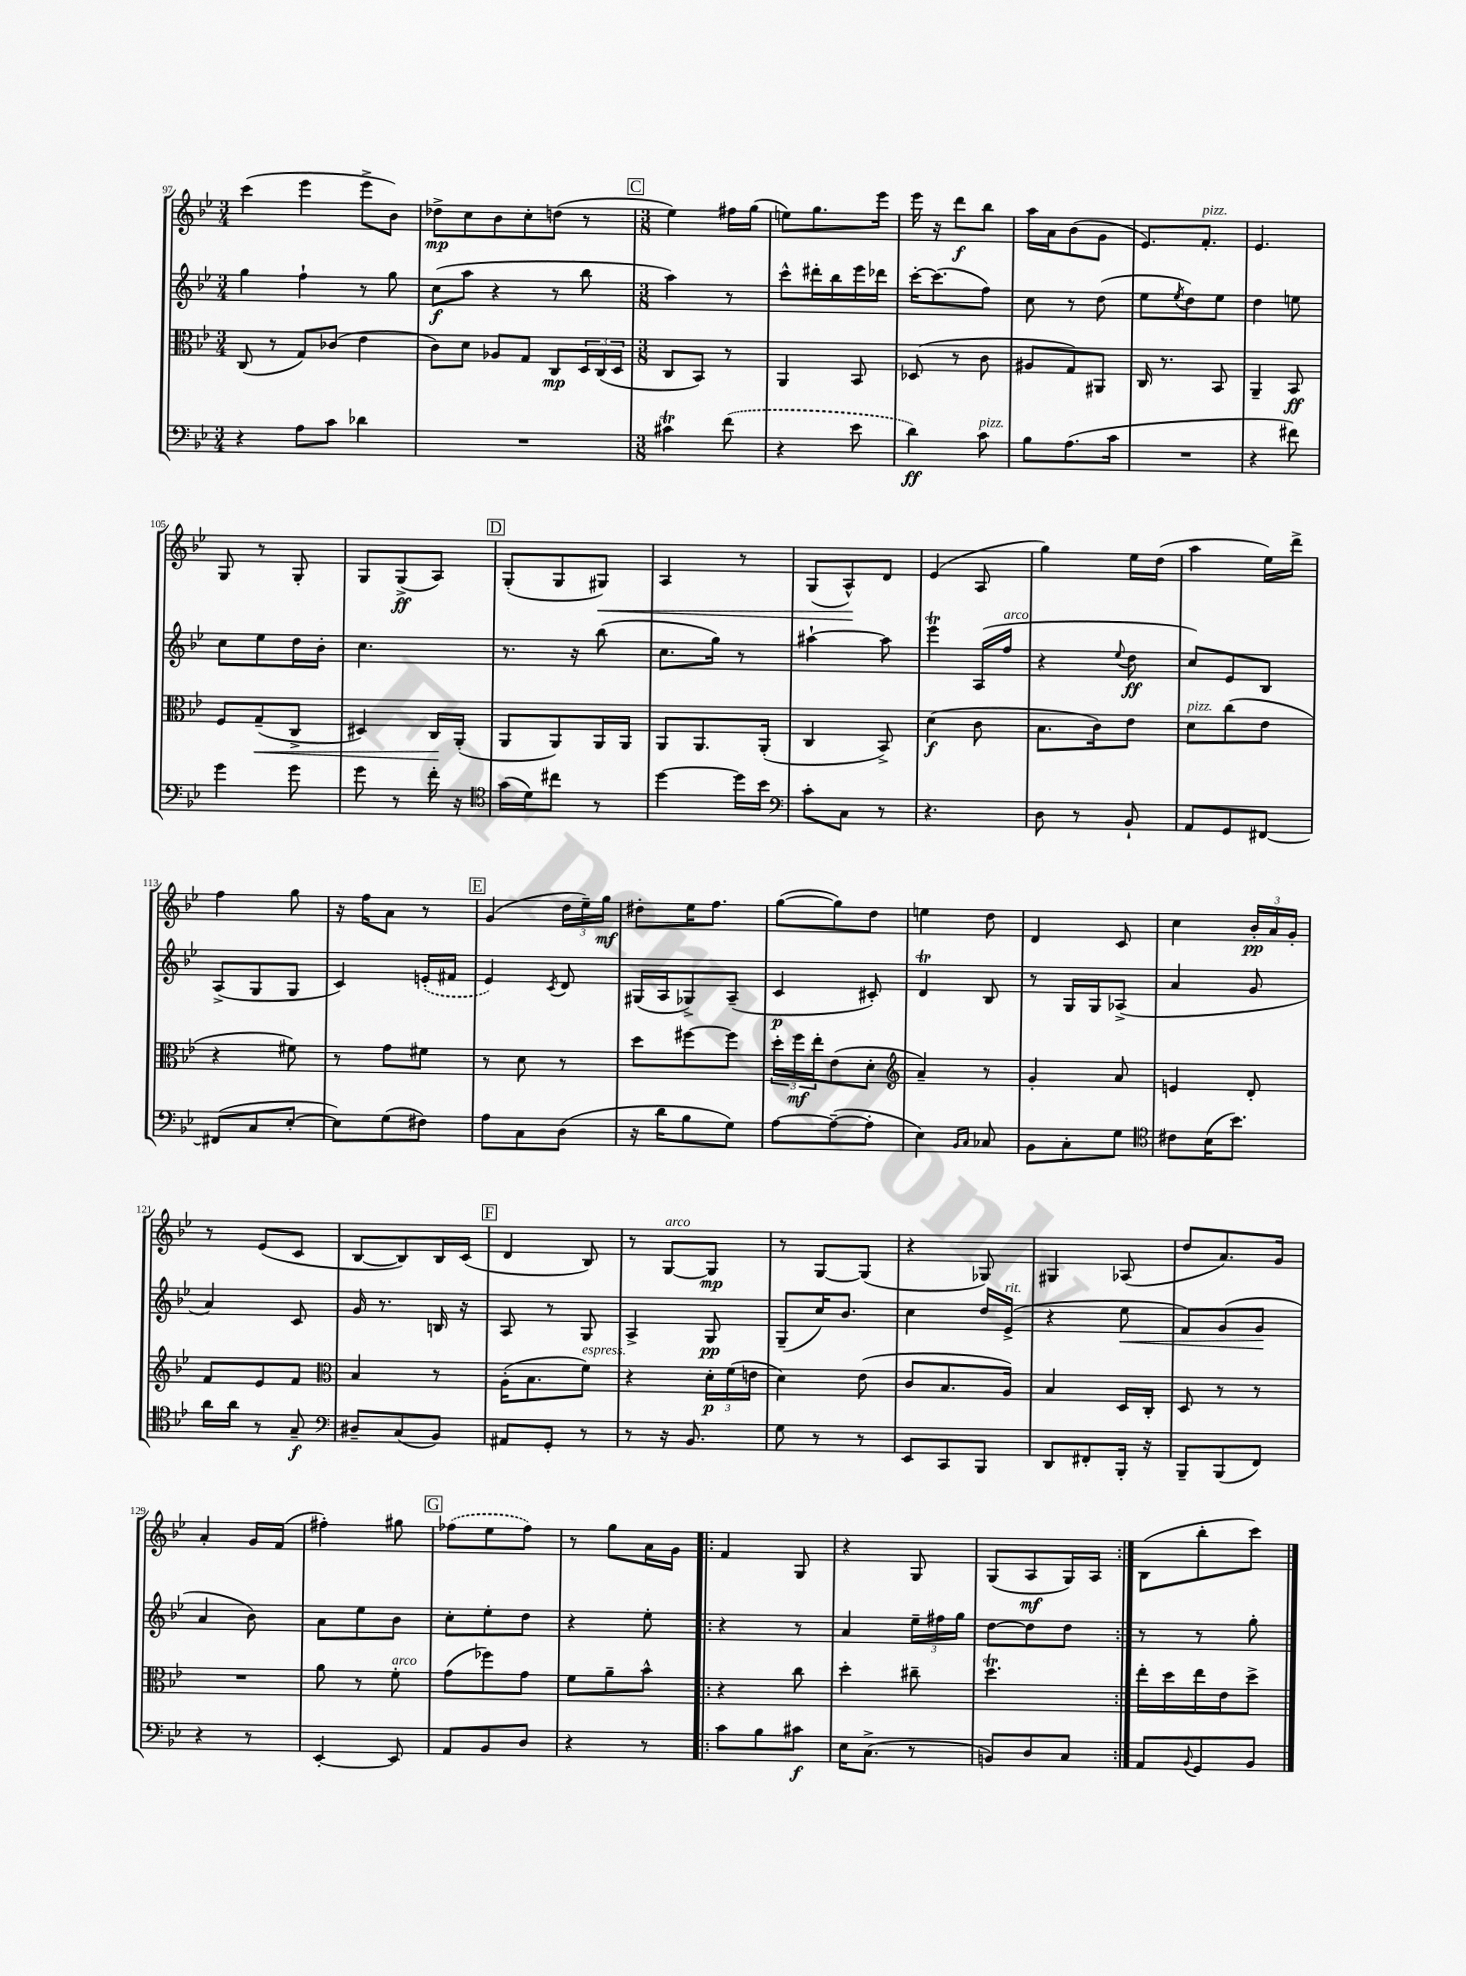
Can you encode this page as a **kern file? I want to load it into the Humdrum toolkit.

**kern	**kern	**kern	**kern
*staff4	*staff3	*staff2	*staff1
*clefF4	*clefC3	*clefG2	*clefG2
*k[b-e-]	*k[b-e-]	*k[b-e-]	*k[b-e-]
*M3/4	*M3/4	*M3/4	*M3/4
4r	(8C	4gg	(4ccc
.	8r	.	.
8A	8G)	4ff`	4eee-
8c	(8c-	.	.
4d-	4e-	8r	8eee-^
.	.	8gg	8b-)
=	=	=	=
2.r	8c)	(8cc	8dd-^
.	8d	8aa	8cc
.	8A-	4r	8b-
.	8G	.	8cc'
.	8C	8r	(8dd
.	24D	8bb-	8r
.	(24C	.	.
.	24D	.	.
=	=	=	=
*M3/8	*M3/8	*M3/8	*M3/8
4c#	8C	4aa)	4ee-)
.	8BB-)	.	.
(8f	8r	8r	16ff#
.	.	.	(16gg
=	=	=	=
4r	4AA	8ccc^^	8ee)
.	.	16ddd#'	8.gg
.	.	16bb-	.
8e-	8BB-	16eee-	.
.	.	16ddd-	16eee-
=	=	=	=
4d)	(8D-	[16ccc'	16eee-
.	.	(8.ccc]	16r
.	8r	.	8ddd
8c	8c	8ff)	8bb-
=	=	=	=
8B-	8A#	8cc	16aa
.	.	.	16a
(8.A	8G)	8r	(8b-
.	8AA#	(8dd	8g
16c	.	.	.
=	=	=	=
4.r	16C	8ee-	8.e-)
.	8.r	.	.
.	.	8qee-	.
.	.	8dd)	.
.	.	.	8.f'
.	8BB-	8ee-	.
=	=	=	=
4r	4AA~	4dd	4.e-
8f#)	8BB-	8ee	.
=	=	=	=
4g	8F	8cc	8G
.	(8G~	8ee-	8r
8g	8C^	16dd	8G'
.	.	16b-'	.
=	=	=	=
8g	4D#)	4.cc	8G
8r	.	.	(8G^
16f'	16C	.	8A)
16r	(16AA'	.	.
=	=	=	=
*clefC4	*	*	*
(16g	8AA	8.r	(8G'
16d)	.	.	.
8cc#	8AA)	.	8G
.	.	16r	.
8r	16AA	(8bb-	8G#)
.	16AA	.	.
=	=	=	=
[4dd	8AA	8.cc	4A
.	8.AA	.	.
.	.	16gg)	.
16dd]	.	8r	8r
16b-	(16AA'	.	.
=	=	=	=
*clefF4	*	*	*
8c'	4C	[4aa#`	(8G
8C	.	.	8A^^)
8r	8BB-^)	8aa#]	8d
=	=	=	=
4.r	(4d	4eee-	(4e-
.	8c	(16A	8A
.	.	16ff	.
=	=	=	=
8D	8.B-	4r	4gg)
8r	.	.	.
.	16c)	.	.
.	.	8qqee-	.
8BB-`	8e-	8dd	16ee-
.	.	.	(16dd
=	=	=	=
8AA	8d	8cc)	4aa
8GG	(8cc	8e-	.
[8FF#	8e-	8B-	16ee-)
.	.	.	16ddd^
=	=	=	=
(8FF#]	4r	(8A^	4ff
8C	.	8G	.
[8E-'	8f#)	8G	8gg
=	=	=	=
8E-])	8r	4c)	16r
.	.	.	16ff
(8G	8g	.	8a
8F#)	8f#	(16e'	8r
.	.	16f#	.
=	=	=	=
8A	8r	4e-)	(4g
8C	8d	.	.
.	.	8qc	.
(8D	8r	8d	24dd
.	.	.	24ee-~)
.	.	.	24gg
=	=	=	=
16r	8dd	(16G#	8dd#'
16d	.	16A	.
8B-	[8ff#	8G-^)	16ee-
.	.	.	8.ff
8G)	8ff#]	(8A~	.
=	=	=	=
[8A	24dd'	4c	([8gg
.	24ff	.	.
.	24ee-'	.	.
(8A~_	(8e-	.	8gg])
8A']	8d'	8c#')	8dd
=	=	=	=
*	*clefG2	*	*
4E-)	4a~)	4d	4ee
16qqBB-	.	.	.
16qqC	.	.	.
8C-	8r	8B-	8dd
=	=	=	=
8BB-	4g'	8r	4d
8C'	.	16G	.
.	.	16G	.
8G	8a	(8A-^	8c
=	=	=	=
*clefC4	*	*	*
8c#	4e	4a	4cc
(16B-	.	.	.
8.b-)	.	.	.
.	8d'	8g	24b-'
.	.	.	24a
.	.	.	24g'
=	=	=	=
16a	8f	4a)	8r
16a	.	.	.
8r	8e-	.	(8e-
8G~	8f	8c	8c
=	=	=	=
*clefF4	*clefC3	*	*
8D#~	4B-	16g	[8B-
.	.	8.r	.
(8C	.	.	8B-])
8BB-)	8r	16B	16B-
.	.	16r	(16c
=	=	=	=
8AA#	(16A'	8A	4d
.	8.B-	.	.
8GG'	.	8r	.
8r	8f)	8G	8B-)
=	=	=	=
8r	4r	4A^	8r
16r	.	.	[8G
8.BB-	.	.	.
.	24d'	8G	8G]
.	(24f	.	.
.	24e	.	.
=	=	=	=
8G	4d)	(8G~	8r
8r	.	16cc)	[8G
.	.	8.b-	.
8r	(8e-	.	(8G]
=	=	=	=
8EE-	8c	4cc	4r
8CC	8.B-	.	.
8BBB-	.	16dd	8G-)
.	16A)	(16e-^	.
=	=	=	=
8DD	4B-	4r	4G#
8FF#'	.	.	.
16BBB-'	16D	8ee-	(8A-
16r	16C'	.	.
=	=	=	=
8BBB-~	8D	8f)	8dd
(8BBB-	8r	(8g	8.a)
8FF)	8r	8g	.
.	.	.	16g
=	=	=	=
4r	4.r	4a	4a'
8r	.	8b-)	16g
.	.	.	(16f
=	=	=	=
[4EE-'	8a	8a	4ff#')
.	8r	8ee-	.
8EE-]	8f'	8b-	8gg#
=	=	=	=
8AA	(8g	8cc'	(8ff-
8BB-	8ff-)	8ee-'	8ee-
8D	8g	8dd	8ff-)
=	=	=	=
4r	8f	4r	8r
.	8a~	.	8gg
8r	8b-^^	8ee-'	16a
.	.	.	16g
=!|:	=!|:	=!|:	=!|:
8c	4r	4r	4f
8B-	.	.	.
8c#	8cc	8r	8G
=	=	=	=
16E-	4dd'	4a	4r
(8.C^	.	.	.
8r	8cc#~	24ee-~	8G
.	.	24ff#	.
.	.	24gg	.
=	=	=	=
8BB)	4.dd	[8dd	(8G
8D	.	8dd]	8A
8C	.	8dd	16G)
.	.	.	16A
=:|!	=:|!	=:|!	=:|!
8AA	16ee-'	8r	(8B-
.	16dd	.	.
8qqBB-	.	.	.
8GG	16ee-	8r	8bb-'
.	16e-	.	.
8BB-	8dd^	8gg'	8ccc)
==	==	==	==
*-	*-	*-	*-
